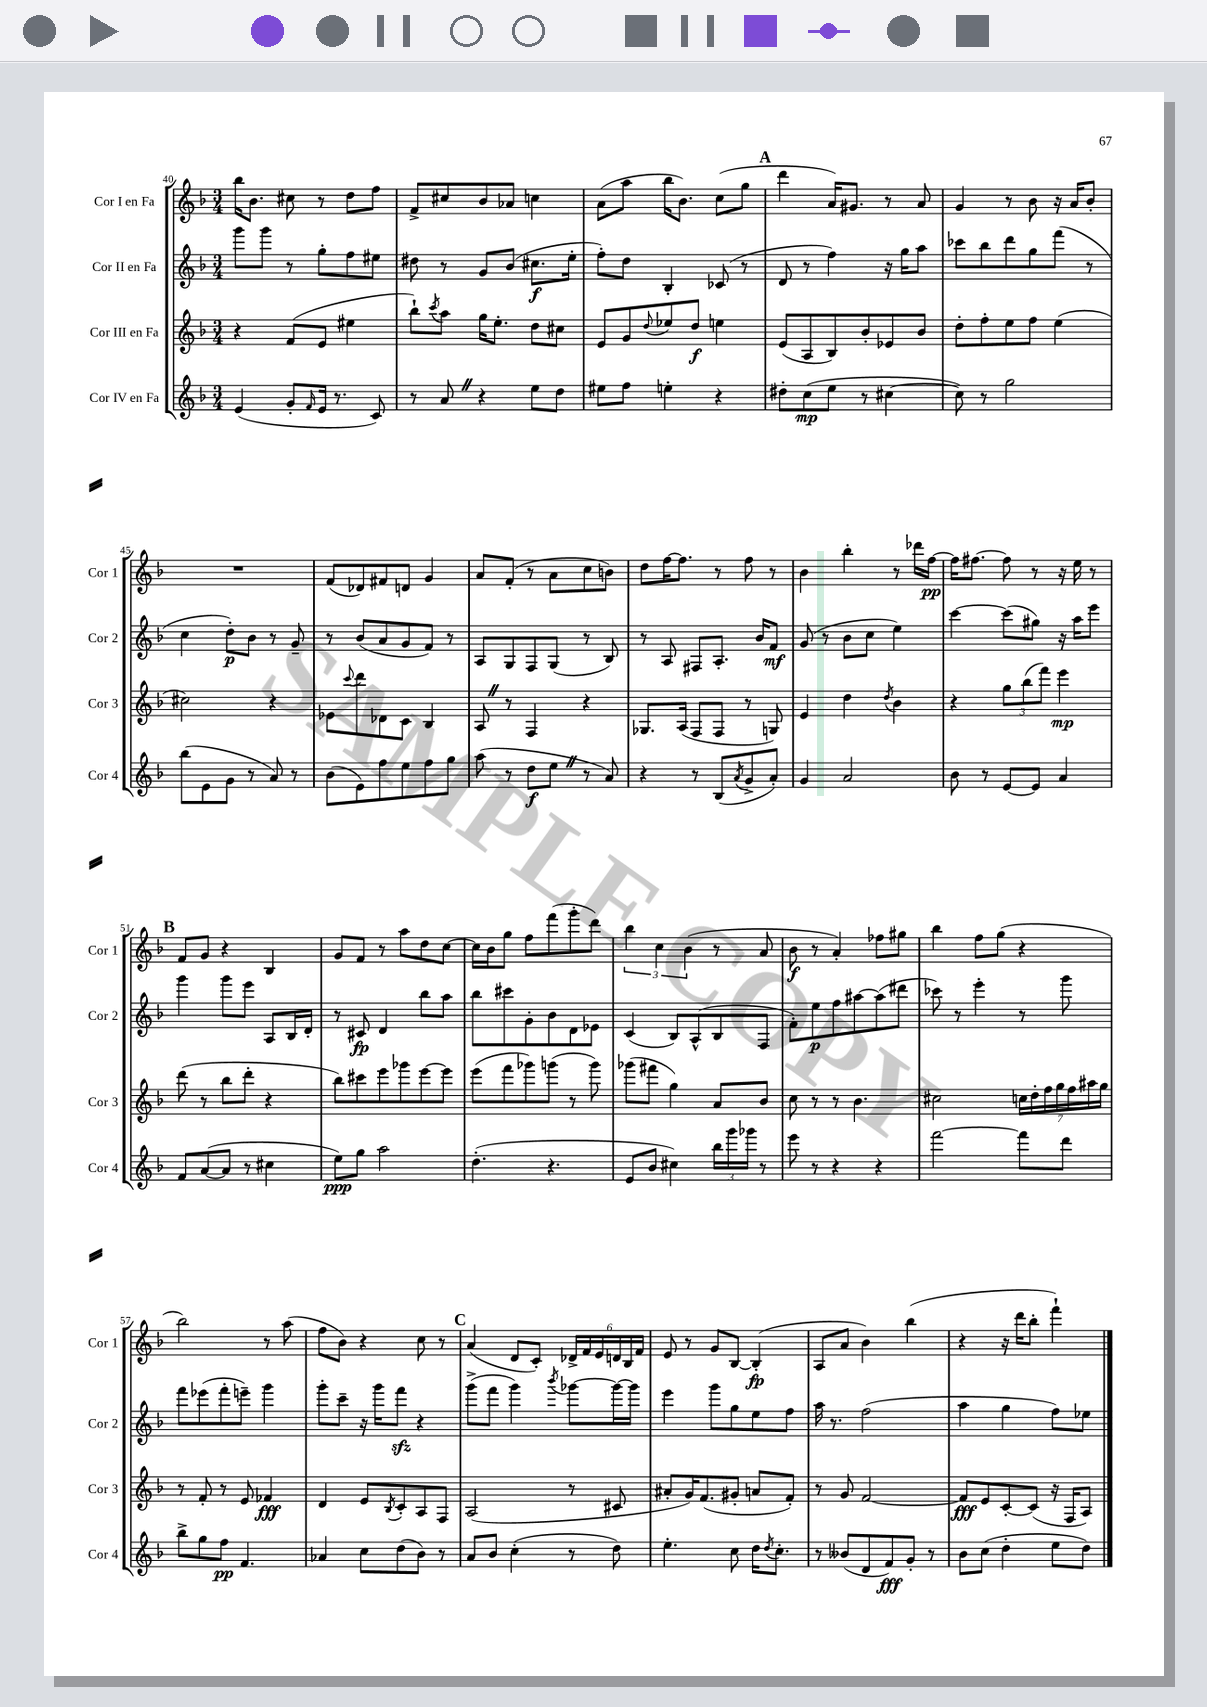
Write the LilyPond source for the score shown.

<<
\new StaffGroup <<
\new Staff = "s0" \with { instrumentName = "Cor I en Fa" shortInstrumentName = "Cor 1" } {
    \clef treble \key f \major \numericTimeSignature \time 3/4
    bes''16 bes'8. cis''8 r8 d''8 f''8 |
    f'8-> cis''8 bes'8 aes'8 c''4 |
    a'8( a''8 bes''16 bes'8.) c''8( g''8 |
    \mark \markup { \bold "A" } d'''4 a'16) gis'8. r8 a'8 |
    g'4 r8 bes'8 r16 a'16 bes'8-. |
    R2. |
    f'8( des'8) fis'8 d'8 g'4 |
    a'8 f'8-.( r8 a'8 c''8 b'8) |
    d''8 f''16~ f''8. r8 f''8 r8 |
    bes'4 bes''4-. r8 des'''16 f''16~\pp |
    f''16 fis''8.~ fis''8 r8 r16 e''16 r8 |
    \mark \markup { \bold "B" } f'8 g'8 r4 bes4 |
    g'8 f'8 r8 a''8 d''8 c''8~ |
    c''16 bes'16 g''8 f''8 f'''8( g'''8-. d'''8) |
    \tuplet 3/2 { bes''4 c''4 bes'4( } r8 a'8 |
    bes'8\f r8 a'4-.) fes''8 gis''8 |
    bes''4 f''8 g''8( r4 |
    bes''2) r8 a''8( |
    f''8 bes'8) r4 c''8 r8 |
    \mark \markup { \bold "C" } a'4( d'8 c'8-.) \tuplet 6/4 { des'16-> f'16 e'16 d'16 bes16 f'16 } |
    e'8 r8 g'8 bes8~ bes4-.\fp( |
    a8 a'8 bes'4) bes''4( |
    r4 r16 d'''16 bes''8-. f'''4-!) \bar "|." |
}
\new Staff = "s1" \with { instrumentName = "Cor II en Fa" shortInstrumentName = "Cor 2" } {
    \clef treble \key f \major \numericTimeSignature \time 3/4
    g'''8 g'''8 r8 g''8-. f''8 eis''8 |
    dis''8 r8 g'8 bes'8( cis''8.\f e''16-. |
    f''8-.) d''8 bes4-. ces'8( r8 |
    \mark \markup { \bold "A" } d'8 r8 f''4) r16 g''16 a''8 |
    ces'''8 bes''8 d'''8 g''8 f'''8( r8 |
    c''4 d''8-.\p) bes'8 r8 g'8-- |
    r8 bes'8( a'8 g'8 f'8) r8 |
    a8 g8 f8 g8( r8 bes8) |
    r8 a8 fis8 a8.-. bes'16 f'8\mf |
    g'8( r8 bes'8 c''8 e''4) |
    c'''4~ c'''8( gis''8) r16 a''16 e'''8 |
    \mark \markup { \bold "B" } g'''4 g'''8 e'''8 a8 bes16 d'16-. |
    r8 cis'8\fp d'4 bes''8 a''8 |
    bes''8 cis'''8 g'8-. bes'8 d'8 ees'8 |
    c'4( bes8) a8-^( bes8 f8 |
    f'8-.) e''8\p f''8 ais''8~ ais''8( dis'''8 |
    ces'''8) r8 e'''4-. r8 g'''8 |
    f'''8 ees'''8( f'''8-. e'''8--) g'''4 |
    g'''8-. c'''8-- r16 g'''16 f'''8\sfz r4 |
    \mark \markup { \bold "C" } g'''8->( f'''8 g'''4) \acciaccatura { bes'''8 } ges'''8~ ges'''16~ ges'''16 |
    e'''4 g'''8 g''8 e''8 f''8 |
    a''16 r8. f''2( |
    a''4 g''4 f''8) ees''8 \bar "|." |
}
\new Staff = "s2" \with { instrumentName = "Cor III en Fa" shortInstrumentName = "Cor 3" } {
    \clef treble \key f \major \numericTimeSignature \time 3/4
    r4 f'8( e'8 eis''4 |
    bes''8-!) \acciaccatura { c'''8 } a''8 g''16 e''8.-. d''8 cis''8 |
    e'8 g'8 \appoggiatura { d''8 } ees''8 d''8\f e''4 |
    \mark \markup { \bold "A" } e'8( a8 bes8) bes'8-. ees'8 bes'8 |
    d''8-. f''8-. e''8 f''8 e''4( |
    cis''2) r4 |
    ees'8 \appoggiatura { c'''8 } d'''8 des'8 c'8 bes4 |
    a8 \once \override BreathingSign.text = \markup { \musicglyph "scripts.caesura.straight" } \breathe r8 f4 r4 |
    ges8. a16( f8 f8 r8 g8) |
    e'4 d''4 \acciaccatura { d''8 } bes'4 |
    r4 \tuplet 3/2 { g''8 bes''8( f'''8) } e'''4\mp |
    \mark \markup { \bold "B" } d'''8( r8 bes''8 d'''8-. r4 |
    bes''8) cis'''8 e'''8 ges'''8 e'''8~ e'''8 |
    e'''8( f'''8 ges'''8) g'''8( r8 g'''8) |
    ges'''8( fis'''8 g''4) a'8 bes'8 |
    c''8 r8 r8 bes'4. |
    cis''2 \tuplet 7/4 { c''16 d''16-. f''16 g''16 f''16 ais''16 g''16 } |
    r8 f'8-. r8 e'8 fes'4\fff |
    d'4 e'8 \acciaccatura { bes8 } c'8-. a8 f8 |
    \mark \markup { \bold "C" } a2( r8 cis'8 |
    ais'8-. g'16) f'8.( gis'8-. a'8 f'8-.) |
    r8 g'8 f'2~ |
    f'8\fff e'8 c'8~-. c'8( r16 f16 a8) \bar "|." |
}
\new Staff = "s3" \with { instrumentName = "Cor IV en Fa" shortInstrumentName = "Cor 4" } {
    \clef treble \key f \major \numericTimeSignature \time 3/4
    e'4( g'8-. \grace { f'16 } e'16 r8. c'8) |
    r8 a'8 \once \override BreathingSign.text = \markup { \musicglyph "scripts.caesura.straight" } \breathe r4 e''8 d''8 |
    eis''8 f''8 e''4-. r4 |
    \mark \markup { \bold "A" } dis''8-. c''8\mp( e''8 r8 cis''4~ |
    cis''8) r8 g''2 |
    bes''8( e'8 g'8 r8 a'8) r8 |
    bes'8( e'8) f''8 e''8 f''8 g''8 |
    a''8( r8 d''8\f e''8 \once \override BreathingSign.text = \markup { \musicglyph "scripts.caesura.straight" } \breathe r8 a'8) |
    r4 r8 bes8( \acciaccatura { a'8 } g'8-> a'8-.) |
    g'4 a'2 |
    bes'8 r8 e'8~ e'8 a'4 |
    \mark \markup { \bold "B" } f'8 a'8~( a'8 r8 cis''4 |
    e''8\ppp) g''8 a''2 |
    d''4.-.( r4. |
    e'8 bes'8 cis''4) \tuplet 3/2 { bes''16 g'''16 ges'''16 } r8 |
    e'''8 r8 r4 r4 |
    f'''2~ f'''8 d'''8 |
    bes''8-> g''8 f''8\pp f'4. |
    aes'4 c''8 d''8( bes'8) r8 |
    \mark \markup { \bold "C" } a'8 bes'8 c''4-.( r8 d''8) |
    e''4.-. c''8 d''16 \acciaccatura { d''8 } c''8.-. |
    r8 beses'8( d'8 f'8\fff) g'8-. r8 |
    bes'8 c''8( d''4-. e''8 d''8) \bar "|." |
}
>>
>>
\layout { \context { \Score currentBarNumber = #40 } }
